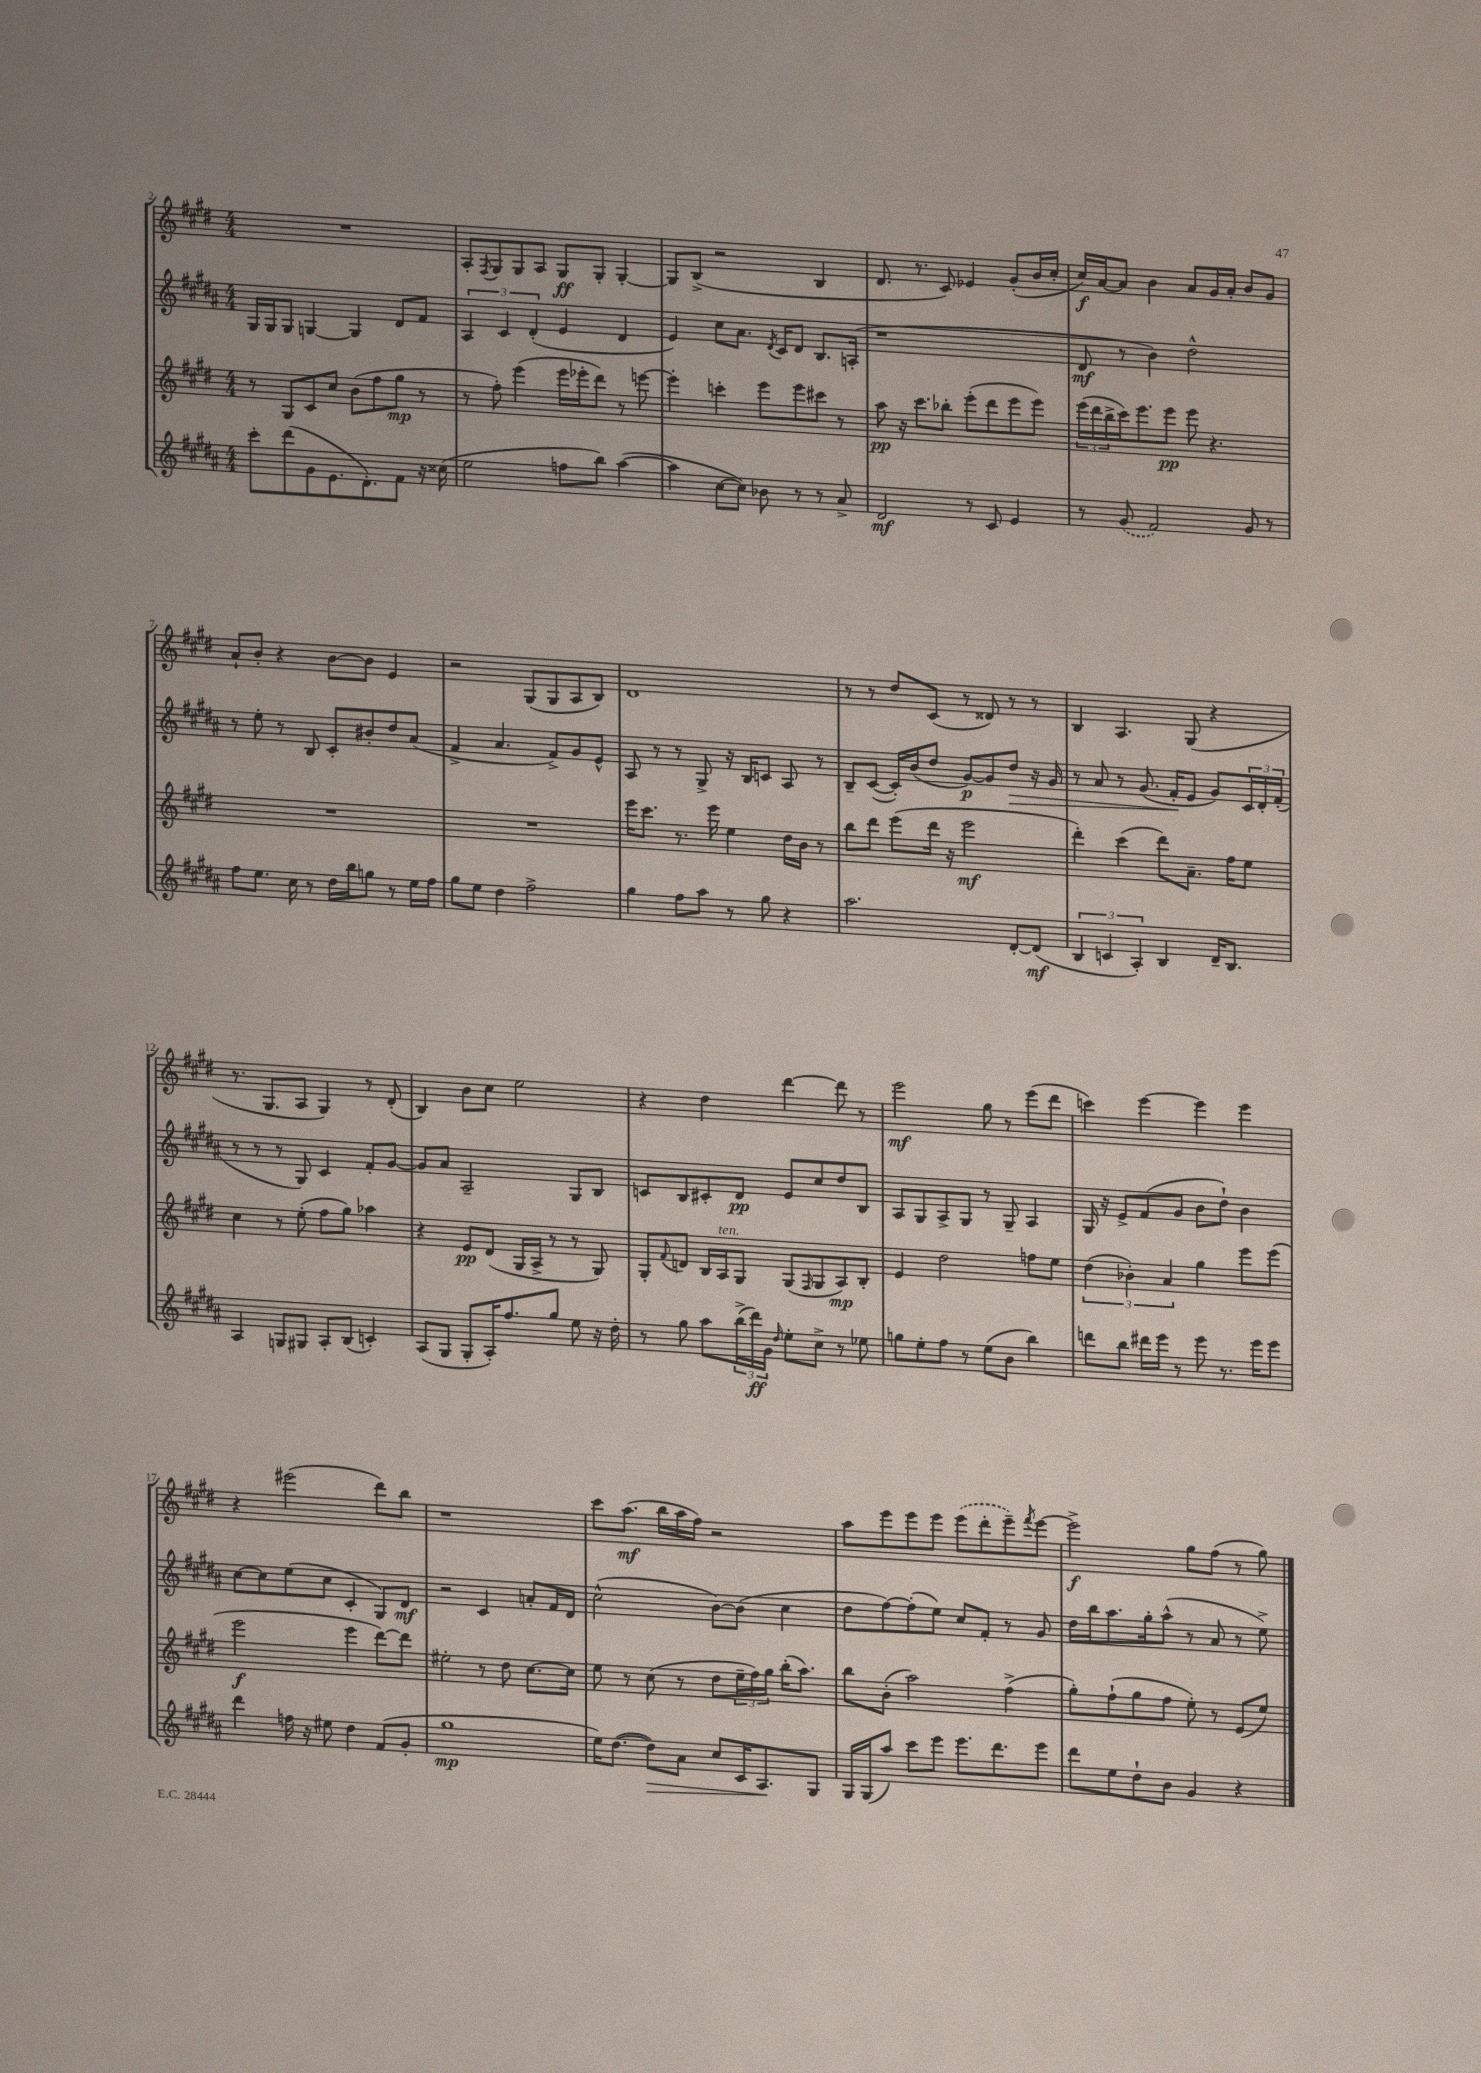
<<
\new StaffGroup <<
\new Staff = "s0" {
    \clef treble \key e \major \numericTimeSignature \time 4/4
    R1 |
    a8-. \acciaccatura { fis8 } gis8 gis8 a8 gis8\ff gis8-. gis4~-. |
    gis8 b8->( r2 b4 |
    dis'8. r8. cis'8) ees'4 gis'8-.( b'16 cis''16-. |
    cis''16\f) a'16~ a'8 b'4 a'8 gis'16 a'16-. b'8 gis'8 |
    a'8-! b'8-. r4 b'8~ b'8 e'4 |
    r2 gis8( gis8 a8 b8) |
    dis'1 |
    r8 r8 dis''8 cis'8( r8 disis'8) r8 r8 |
    b4 a4. gis8( r4 |
    r8. gis8. a8 gis4) r8 dis'8-.( |
    b4) b'8 cis''8 e''2 |
    r4 dis''4 dis'''4~ dis'''8 r8 |
    e'''2\mf gis''8 r8 e'''8( dis'''8 |
    c'''4) e'''4~ e'''4 e'''4 |
    r4 eis'''2( dis'''8) b''8 |
    r1 |
    cis'''8 a''8.\mf( b''16 a''16 fis''16) r2 |
    a''8 e'''8 e'''8 e'''8 \once \slurDashed e'''8( dis'''8-. e'''8--) \acciaccatura { fis'''8 } e'''8~ |
    e'''2->\f gis''8 fis''8( r8 gis''8) \bar "|." |
}
\new Staff = "s1" {
    \clef treble \key b \major \numericTimeSignature \time 4/4
    gis16 gis16 gis8 g4~ g4 dis'8 fis'8 |
    \tuplet 3/2 { ais4 cis'4 dis'4-.( } e'4 dis'4 |
    e'4) cis''8 ais'8. \acciaccatura { dis'8 } cis'16 dis'8 b8. a16-.( |
    r1 |
    dis'8\mf r8 b'4) dis''2-^ |
    r8 e''8-. r8 b8 cis'8-. bis'8-. dis''8 ais'8( |
    fis'4-> ais'4. fis'8->) gis'8 e'8-^ |
    ais8 r8 r8 gis8-> r16 b16 c'8 ais8 r8 |
    b8-- cis'8~( cis'16-.) b'16( dis''8 gis'8~\p) gis'8 dis''8\> r16 gis'16 |
    r8 ais'8 r8 gis'8.( fis'16-.\! e'8 gis'8) \tuplet 3/2 { cis'16 dis'16-. fis'16-.( } |
    r8 r8 r8 gis8) cis'4 fis'8-. gis'8~ |
    gis'8 ais'8 ais2-- gis8 b8 |
    c'8 b8 cis'8-. dis'8\pp e'8 cis''8 dis''8 b8 |
    ais8 gis8 ais8-> gis8 r8 gis8-- ais4 |
    gis16 r16 e'8-> fis'8( gis'8 b'8 dis''8-!) b'4 |
    cis''8~ cis''8 e''8( cis''8 cis'4-. gis8) dis'8\mf |
    r2 cis'4 a'8-. fis'16 dis'16 |
    cis''2-^( b'8~) b'8( cis''4 |
    dis''8 fis''8~) fis''8-.( e''8) cis''8 fis'8-. r8 gis'8 |
    dis''16 b''16 ais''8. gis''16-. ais''8-^( r8 ais'8 r8 e''8->) \bar "|." |
}
\new Staff = "s2" {
    \clef treble \key e \major \numericTimeSignature \time 4/4
    r8 gis8 cis'8 cis''8 b'8( fis''8 gis''8\mp r8 |
    r8 fis''8-.) e'''4( e'''16 ees'''16-. dis'''8) r8 e'''8~ |
    e'''4-. c'''4-. e'''8 e'''8 cis'''8 r8 |
    a''8\pp r16 cis'''8. bes''8-. e'''8-.( dis'''8 e'''8 e'''8) |
    \tuplet 3/2 { e'''16( dis'''16 b''16-> } cis'''16) e'''8. e'''8\pp e'''8 r4. |
    R1 |
    R1 |
    e'''16 cis'''8. r8. e'''16 e''4 dis''16 b'16 r8 |
    b''8 dis'''8 e'''8( dis'''16 r16 e'''2\mf |
    dis'''4-.) cis'''4( dis'''8) a'8.-- fis''16 e''8 |
    cis''4 r8 e''8-.( fis''8 gis''8) aes''4 |
    r4 e'8\pp dis'8( gis16 a16-> r8 r8 gis8) |
    gis8-. \appoggiatura { fis'8 } d'8 b16 a16^\markup { \italic "ten." } gis8 gis8( \grace { fis16 } gis8 a8\mp) b8-. |
    e'4 dis''2 f''8 e''8 |
    \tuplet 3/2 { dis''4( bes'4-.) a'4 } gis''4 e'''8 e'''8( |
    e'''2\f e'''4 dis'''8~) dis'''8 |
    eis''2-. r8 dis''8 cis''8.~ cis''16 |
    e''8 r8 cis''8( r8 dis''8 \tuplet 3/2 { e''16-- fis''16) gis''16 } b''16-.( a''8.) |
    b''8 b'8-.( a''2) fis''4->( |
    gis''8-.) fis''8-!( gis''8 fis''8 e''8-.) r8 e'8( e''8) \bar "|." |
}
\new Staff = "s3" {
    \clef treble \key b \major \numericTimeSignature \time 4/4
    cis'''8-. dis'''8( gis'8 e'8. dis'8.-.) fis'8 r16 cisis''16( |
    e''2 f''8 b''8) ais''4~( |
    ais''4 cis''8~ cis''8) bes'8 r8 r8 ais'8-> |
    dis'2\mf r8 cis'8 e'4 |
    r8 \once \slurDashed gis'8( fis'2) gis'8 r8 |
    fis''8 e''8. cis''16 r8 dis''16 b''16 g''8 r8 e''16 fis''16 |
    gis''8 e''8 dis''4 fis''2-> |
    gis''4 fis''8 ais''8 r8 gis''8 r4 |
    ais''2. dis'8~-. dis'8\mf( |
    \tuplet 3/2 { b4 c'4 ais4-.) } b4 dis'16-- b8. |
    ais4 g8 gis8 ais8-. b8( c'4-.) |
    ais8( gis8 gis8-. ais16-.) fis''8. gis''8 e''8 r16 dis''16-. |
    r8 gis''8 ais''8 \tuplet 3/2 { b''16->( dis'''16\ff) gis'16 } \grace { dis''16 } e''8-. cis''8-> r8 ees''8 |
    g''8 e''8-. fis''8 r8 e''8( b'8 b''4) |
    d'''8 b''8 dis'''16 e'''16 r8 e'''8 r8. e'''16 e'''8 |
    dis'''4 f''16 r16 eis''8 dis''4 fis'8( gis'8-. |
    gis''1\mp |
    e''16) dis''8.~( dis''8\>) ais'8 cis''8 cis'16 ais8.\! gis8 |
    gis16 gis16( ais''8) cis'''8 e'''8 e'''8. dis'''8. e'''8 |
    dis'''8 e''8 dis''8-! b'8 gis'4 r4 \bar "|." |
}
>>
>>
\layout { \context { \Score currentBarNumber = #2 } }
